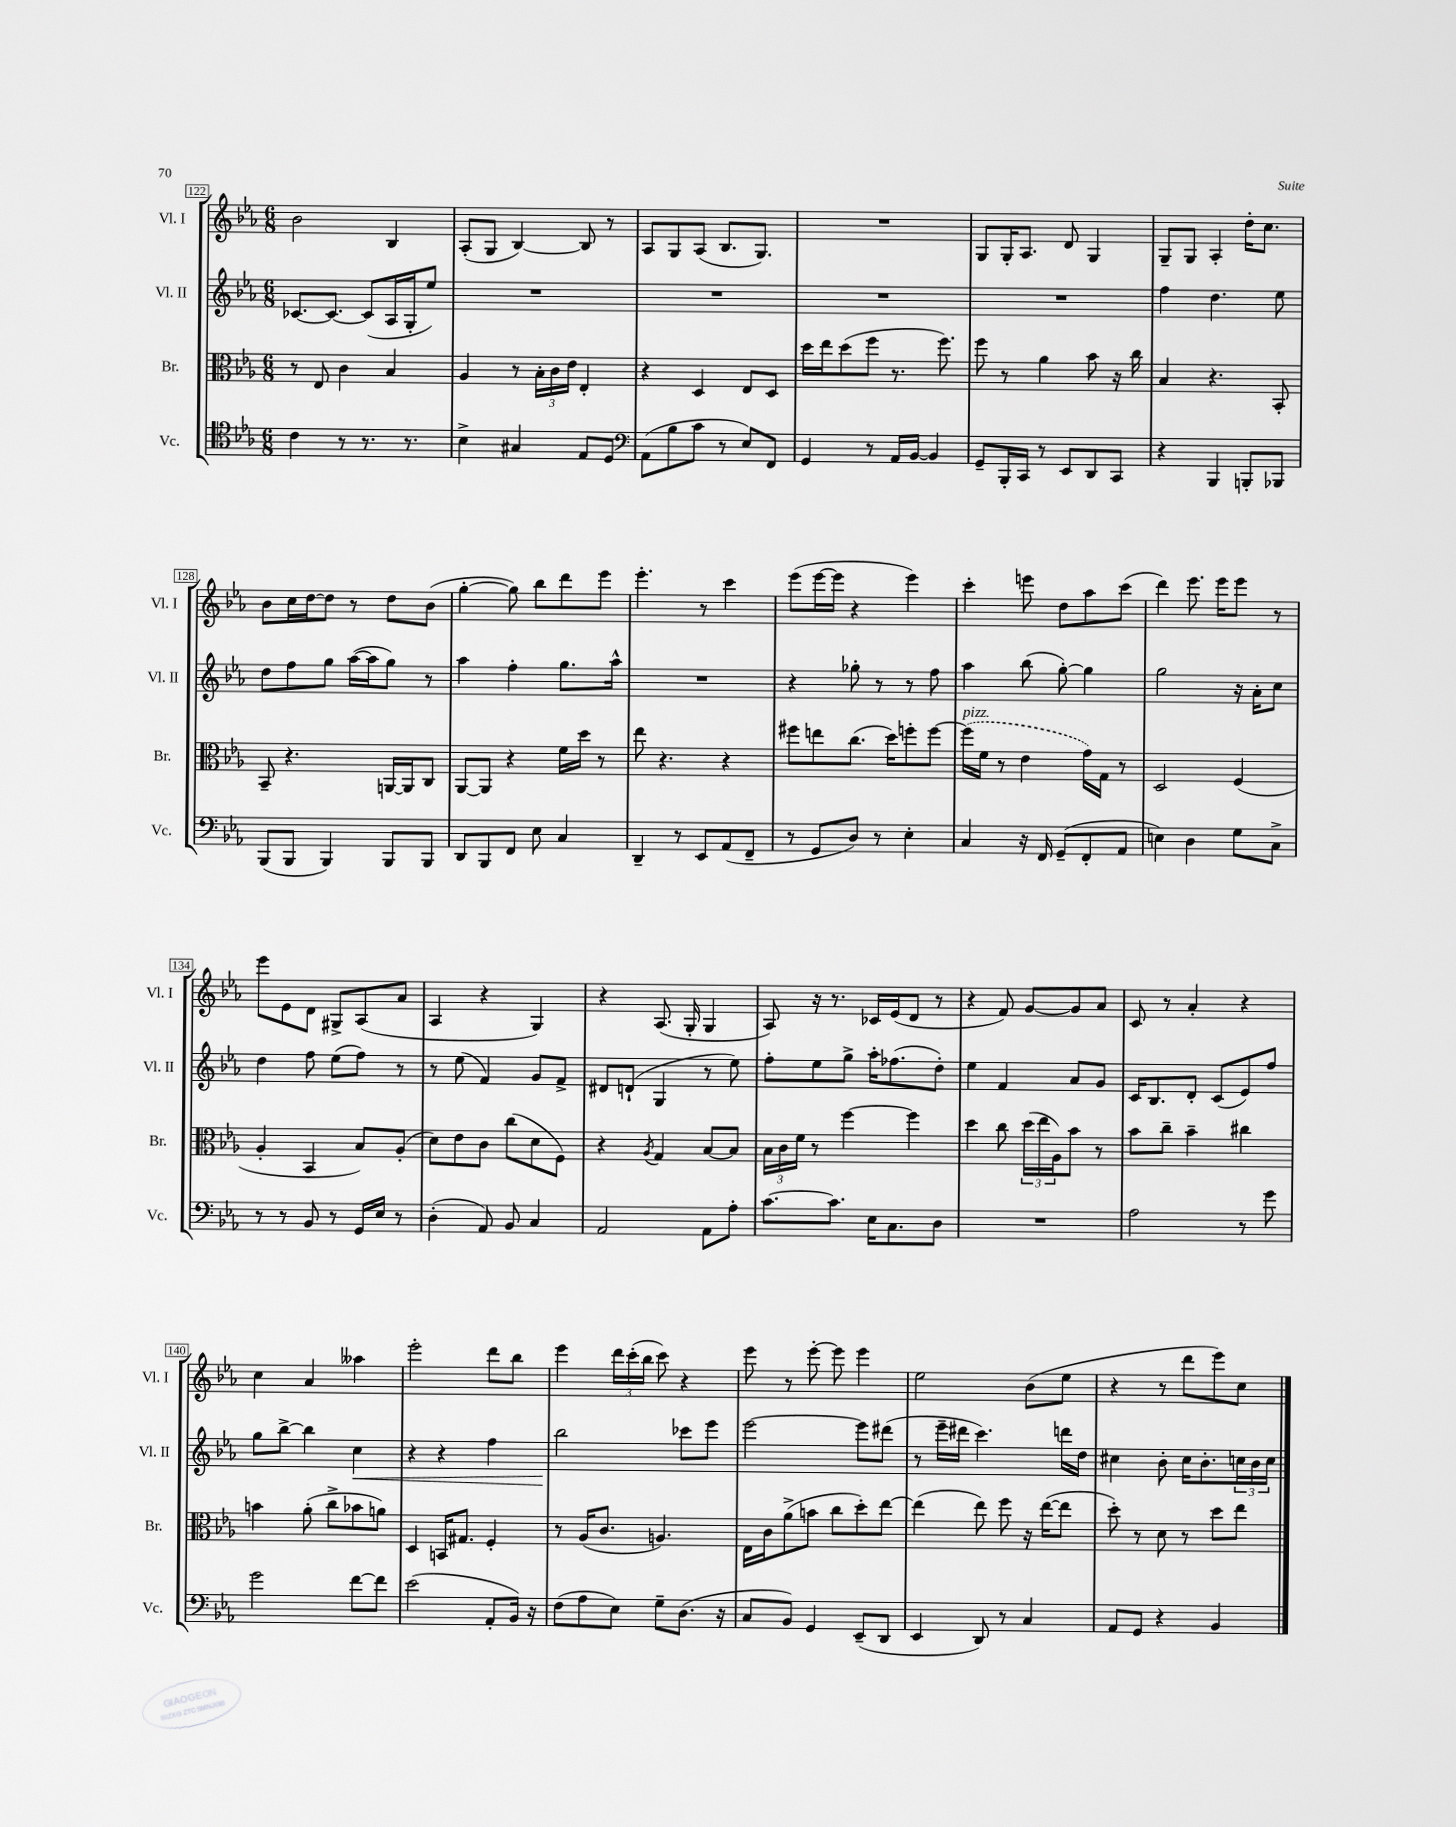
<<
\new StaffGroup <<
\new Staff = "s0" \with { instrumentName = "Vl. I" shortInstrumentName = "Vl. I" } {
    \clef treble \key ees \major \numericTimeSignature \time 6/8
    bes'2 bes4 |
    aes8-.( g8 bes4~) bes8 r8 |
    aes8 g8 aes8( bes8. g8.) |
    R2. |
    g8 g16-. aes8. d'8 g4 |
    g8-- g8 aes4-. d''16-. c''8. |
    bes'8 c''16 d''16~ d''8 r8 d''8 bes'8( |
    g''4~-. g''8) bes''8 d'''8 ees'''8 |
    ees'''4.-. r8 c'''4 |
    ees'''8( ees'''16~ ees'''16 r4 ees'''4) |
    c'''4-. e'''8 d''8 aes''8 c'''8( |
    d'''4) ees'''8. ees'''16 ees'''8 r8 |
    ees'''8 ees'8 d'8 gis8-> aes8( aes'8 |
    aes4 r4 g4) |
    r4 aes8.( g16-. g4 |
    aes8) r16 r8. ces'16 ees'16( d'8 r8 |
    r4 f'8) g'8~ g'8 aes'8 |
    c'8 r8 aes'4-. r4 |
    c''4 aes'4 aeses''4 |
    ees'''2-. d'''8 bes''8 |
    ees'''4 \tuplet 3/2 { d'''16 c'''16-.( bes''16 } c'''8) r4 |
    ees'''8 r8 ees'''8~-. ees'''8 ees'''4 |
    ees''2 bes'8( ees''8 |
    r4 r8 d'''8 ees'''8) c''8 \bar "|." |
}
\new Staff = "s1" \with { instrumentName = "Vl. II" shortInstrumentName = "Vl. II" } {
    \clef treble \key ees \major \numericTimeSignature \time 6/8
    ces'8.~ ces'8.~ ces'8( aes16 g16-. ees''8) |
    R2. |
    R2. |
    R2. |
    R2. |
    f''4 d''4. ees''8 |
    d''8 f''8 g''8 aes''16~( aes''16 g''8) r8 |
    aes''4 f''4-. g''8. aes''16-^ |
    R2. |
    r4 ges''8-. r8 r8 f''8 |
    aes''4 bes''8( g''8~-.) g''4 |
    g''2 r16 aes'16-. c''8 |
    d''4 f''8 ees''8( f''8) r8 |
    r8 ees''8( f'4) g'8 f'8-> |
    dis'8 d'8-!( g4 r8 ees''8) |
    f''8-. ees''8 g''8-> aes''16-. fes''8.( d''8-.) |
    ees''4 f'4 aes'8 g'8 |
    c'16 bes8. d'8-. c'8( ees'8) f''8 |
    g''8 bes''8~-> bes''4 c''4\< |
    r4 r4 f''4 |
    bes''2\! ces'''8 ees'''8 |
    ees'''2~ ees'''8 dis'''8( |
    r8 ees'''16-- dis'''16 c'''4.) d'''16 d''16 |
    cis''4 bes'8-. cis''16 bes'8.-. \tuplet 3/2 { c''16 bes'16 c''16 } \bar "|." |
}
\new Staff = "s2" \with { instrumentName = "Br." shortInstrumentName = "Br." } {
    \clef alto \key ees \major \numericTimeSignature \time 6/8
    r8 ees8 c'4 bes4 |
    aes4 r8 \tuplet 3/2 { bes16-. c'16 ees'16 } ees4-. |
    r4 d4 ees8 d8 |
    d''16 ees''16 d''8( f''8 r8. f''8.) |
    f''8 r8 aes'4 bes'8 r16 c''16 |
    bes4 r4. bes,8-. |
    bes,8-- r4. a,16~ a,16 c8 |
    aes,8~ aes,8 r4 f'16 d''16 r8 |
    ees''8 r4. r4 |
    fis''8 e''8 c''8.( d''16) f''8-. f''8~ |
    \once \slurDashed f''16^\markup { \italic "pizz." }( f'16 r8 ees'4 g'16) g16 r8 |
    d2 f4( |
    aes4-. bes,4 bes8) aes8-.( |
    d'8) ees'8 c'8 c''8( d'8 f8) |
    r4 \acciaccatura { aes8 } g4 bes8~ bes8 |
    \tuplet 3/2 { bes16 c'16 f'16 } r8 f''4~ f''4 |
    d''4 c''8 \tuplet 3/2 { d''16( ees''16 aes16) } bes'8 r8 |
    bes'8 c''8-- bes'4-- cis''4 |
    b'4 aes'8-.( c''8-> bes'8 a'8) |
    d4 b,16 gis8. f4-. |
    r8 aes16( c'8. a4.) |
    ees16 c'16 aes'8->( b'8 c''8 d''8-.) ees''8~ |
    ees''4( ees''8) f''8 r16 ees''16~( ees''8 |
    d''8-.) r8 d'8 r8 d''8 ees''8 \bar "|." |
}
\new Staff = "s3" \with { instrumentName = "Vc." shortInstrumentName = "Vc." } {
    \clef tenor \key ees \major \numericTimeSignature \time 6/8
    c'4 r8 r8. r8. |
    bes4-> gis4 ees8 d8 |
    \clef bass aes,8( bes8 c'8 r8 ees8) f,8 |
    g,4 r8 aes,16 bes,16~ bes,4 |
    g,8-- bes,,16-. c,16 r8 ees,8 d,8 c,8 |
    r4 bes,,4 b,,8-. bes,,8 |
    bes,,8( bes,,8 bes,,4) bes,,8 bes,,8 |
    d,8 bes,,8 f,8 ees8 c4 |
    d,4-- r8 ees,8 aes,8( f,8-- |
    r8 g,8 d8) r8 ees4-. |
    c4 r16 f,16 g,8--( f,8-. aes,8 |
    e4) d4 g8 c8-> |
    r8 r8 bes,8 r8 g,16 ees16 r8 |
    d4-.( aes,8) bes,8 c4 |
    aes,2 aes,8 aes8-. |
    c'8.~ c'8. ees16 c8. d8 |
    R2. |
    aes2 r8 g'8 |
    g'2 f'8~ f'8 |
    ees'2( aes,8-. bes,16) r16 |
    f8( aes8 ees8) g8-- d8.( r16 |
    c8 bes,8) g,4 ees,8--( d,8 |
    ees,4 d,8) r8 c4 |
    aes,8 g,8 r4 bes,4 \bar "|." |
}
>>
>>
\layout { \context { \Score currentBarNumber = #122 \override BarNumber.stencil = #(make-stencil-boxer 0.1 0.3 ly:text-interface::print) } }
